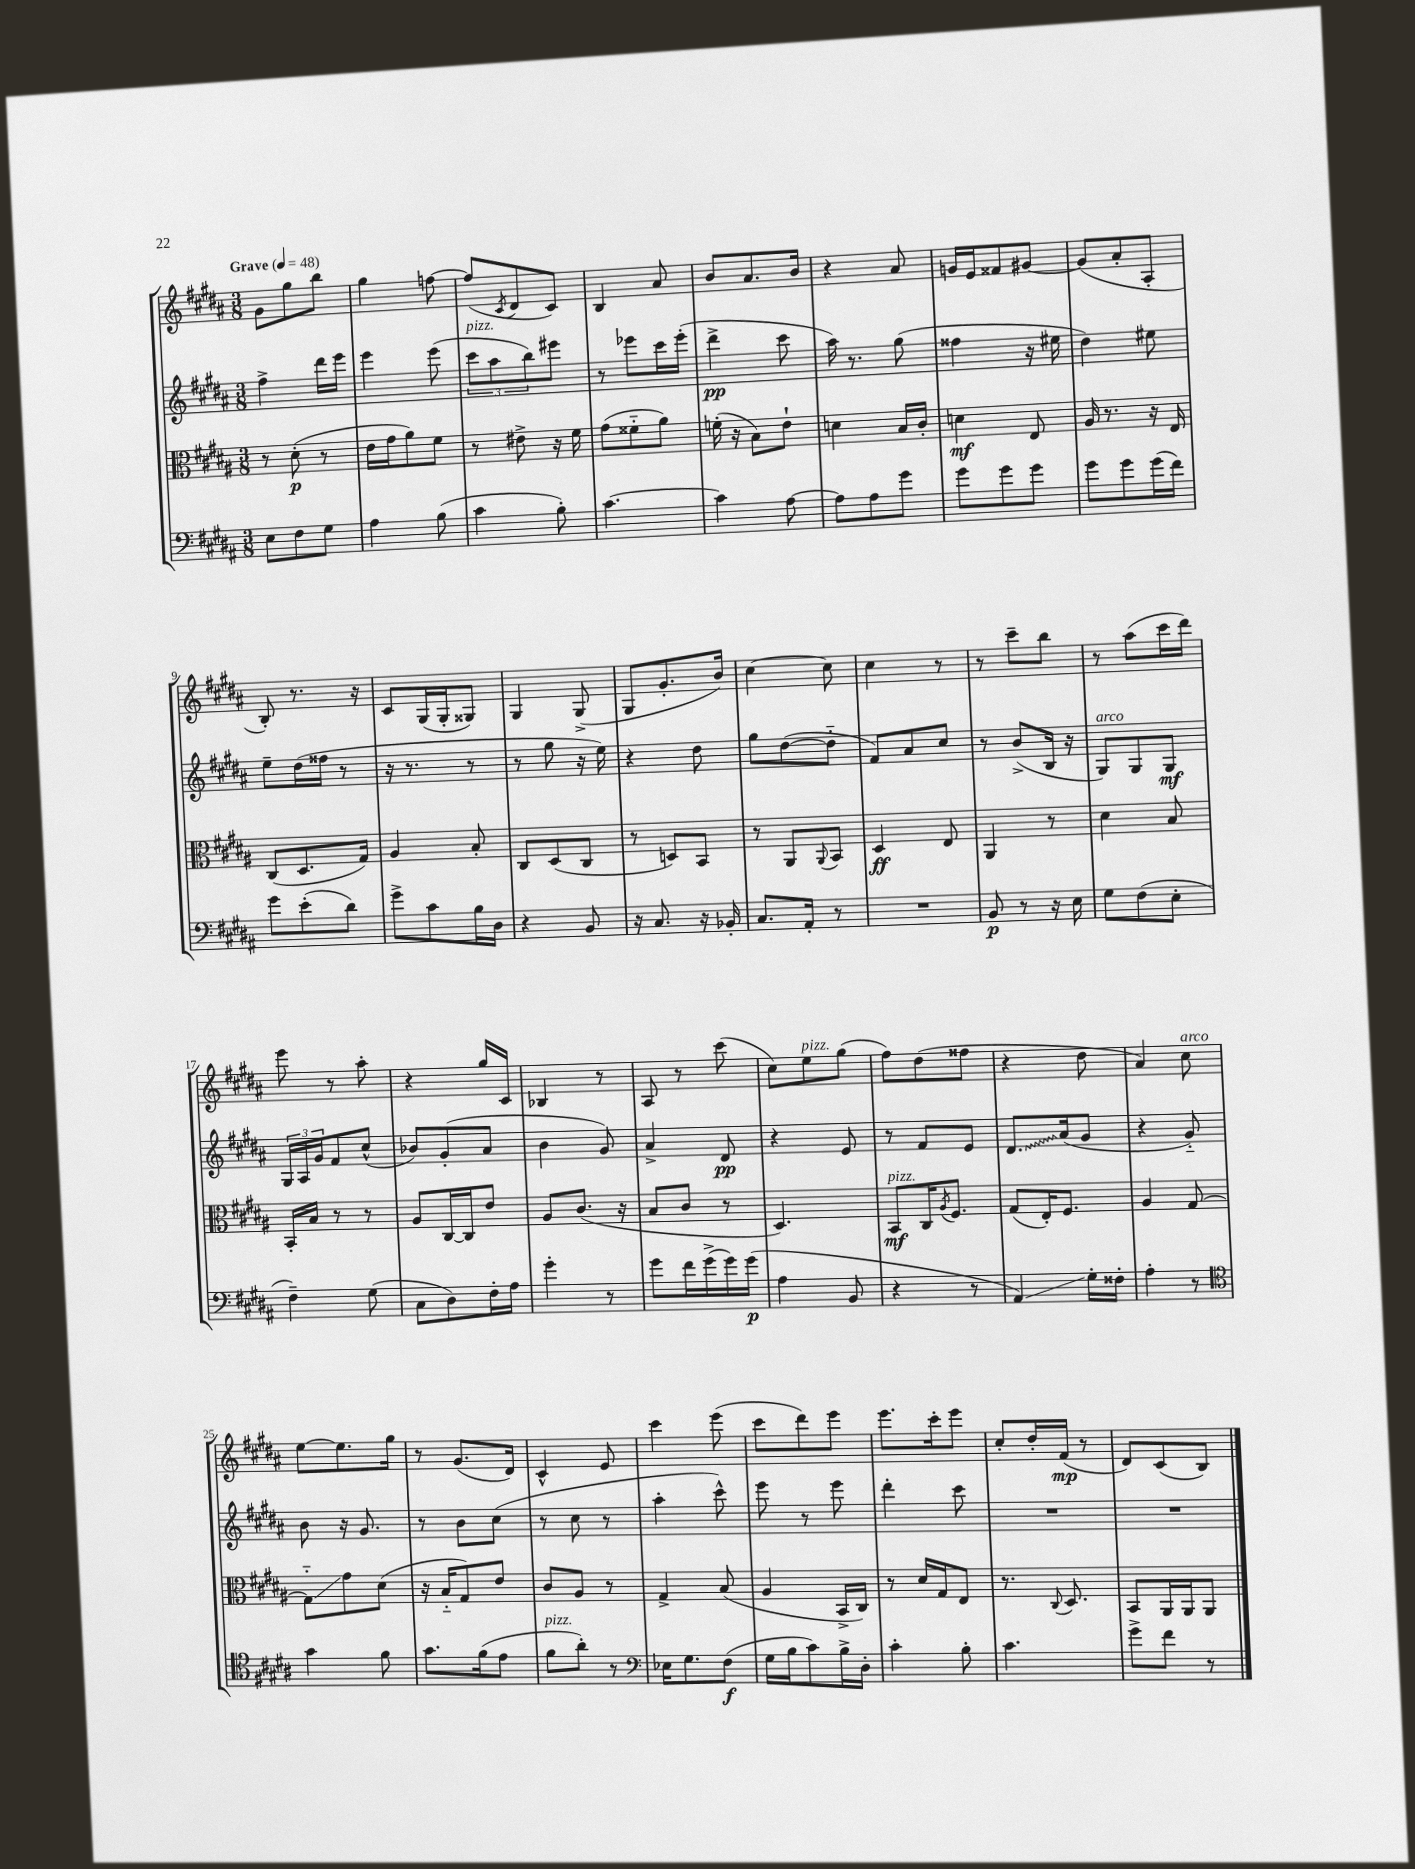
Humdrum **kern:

**kern	**kern	**kern	**kern
*staff4	*staff3	*staff2	*staff1
*clefF4	*clefC3	*clefG2	*clefG2
*k[f#c#g#d#a#]	*k[f#c#g#d#a#]	*k[f#c#g#d#a#]	*k[f#c#g#d#a#]
*M3/8	*M3/8	*M3/8	*M3/8
*MM48	*MM48	*MM48	*MM48
8E	8r	4ff#^	8g#
8F#	(8d#'	.	8gg#
8G#	8r	16ddd#	8bb
.	.	16eee	.
=	=	=	=
4A#	16e	4eee	4gg#
.	16g#	.	.
.	8a#)	.	.
(8B	8f#	(8eee	[8ff
=	=	=	=
4c#	8r	12ccc#	(8ff]
.	.	12aa#	.
.	.	.	8qc#
.	8e#^	.	8d#
.	.	12bb)	.
8B')	16r	8eee#	8c#)
.	16f#	.	.
=	=	=	=
[4.c#	(8g#	8r	4B
.	8f##'~	8eee-	.
.	8a#)	16ccc#	8a#
.	.	(16eee-'	.
=	=	=	=
4c#]	(16f'	4ddd#^	8b
.	16r	.	.
.	8B)	.	8.a#
[8A#	8e`	8ccc#	.
.	.	.	16b
=	=	=	=
8A#]	4d	16aa#)	4r
.	.	8.r	.
8A#	.	.	.
8g#	16B	(8gg#	8a#
.	16c#'	.	.
=	=	=	=
8g#	4d	4ff##	16g
.	.	.	16e
8g#	.	.	8f##
8g#	8E	16r	[8g#
.	.	16ee#	.
=	=	=	=
8g#	16A#	4dd#)	(8g#]
.	8.r	.	.
8g#	.	.	8a#'
(16g#	16r	8ee#	8A#'
16f#)	16E	.	.
=	=	=	=
8g#	(8C#	8ee~	8B')
(8e'	8.D#	(16dd#	8.r
.	.	16ff##	.
8d#)	.	8r	.
.	16G#)	.	16r
=	=	=	=
8g#^	4A#	16r	8c#
.	.	8.r	.
8c#	.	.	(16G#
.	.	.	16G#'
16B	8B'	8r	8G##)
16D#	.	.	.
=	=	=	=
4r	8C#	8r	4G#
.	(8D#	8gg#	.
8BB	8C#	16r	(8G#^
.	.	16ee)	.
=	=	=	=
16r	8r	4r	8G#
8.C#	.	.	.
.	8D)	.	8.g#'
16r	8BB	8dd#	.
16BB-'	.	.	16b)
=	=	=	=
8.C#	8r	8gg#	[4cc#
.	8AA#	([8dd#	.
16AA#'	.	.	.
.	8qqAA#	.	.
8r	8BB	8dd#'~]	8cc#]
=	=	=	=
4.r	4D#	8f#)	4cc#
.	.	8a#	.
.	8E	8cc#	8r
=	=	=	=
8BB	4AA#	8r	8r
8r	.	(8b^	8ccc#~
16r	8r	16B	8bb
16E	.	16r	.
=	=	=	=
8G#	4d#	8G#)	8r
(8F#	.	8G#	(8aa#
8E'	8B	8G#	16ccc#
.	.	.	16ddd#)
=	=	=	=
4F#~)	16BB'	24G#	8eee
.	.	24A#	.
.	16B	.	.
.	.	24g#	.
.	8r	8f#	8r
(8G#	8r	(8cc#^^	8aa#'
=	=	=	=
8C#	8A#	8b-)	4r
8D#)	[16C#	(8g#'	.
.	16C#]	.	.
16F#'	8e	8a#	16gg#
16A#	.	.	16c#
=	=	=	=
4g#'	8A#	4b	4B-
.	(8.c#	.	.
8r	.	8g#)	8r
.	16r	.	.
=	=	=	=
8g#	8B	4a#^	8A#
16f#	8c#	.	8r
(16g#^	.	.	.
16g#)	8r	8d#	(8ccc#
(16g#	.	.	.
=	=	=	=
4A#	4.D#)	4r	8cc#)
.	.	.	8ee
8BB	.	8e	(8gg#
=	=	=	=
4r	8BB	8r	8ff#)
.	16C#	8f#	(8dd#
.	8qA#	.	.
.	8.F#	.	.
8r	.	8e	8ff##
=	=	=	=
4AA#)	(8G#	8.d#	4r
.	16E')	.	.
.	8.F#	(16a#	.
16G#'	.	8g#	8dd#
16F##'	.	.	.
=	=	=	=
4A#'	4A#	4r	4a#)
8r	[8G#	8g#'~)	8cc#
=	=	=	=
*clefC4	*	*	*
4g#	8G#'~]	8b	[8ee
.	8g#	16r	8.ee]
.	.	8.g#	.
8f#	(8d#	.	.
.	.	.	16gg#
=	=	=	=
8.g#	16r	8r	8r
.	16B'~	.	.
.	8G#)	8b	(8.g#
(16f#	.	.	.
8e	8e	(8cc#	.
.	.	.	16d#)
=	=	=	=
8f#	8c#	8r	4c#^^
8a#')	8A#	8cc#	.
8r	8r	8r	8e
=	=	=	=
*clefF4	*	*	*
16E-	4G#^	4aa#'	4ccc#
8.G#	.	.	.
(8F#	(8B	8ccc#^^)	(8eee
=	=	=	=
16G#	4A#	8eee	8ccc#
16B	.	.	.
8c#)	.	8r	8ddd#)
16B^	16BB^	8eee	8eee
16D#'	16C#)	.	.
=	=	=	=
4c#'	8r	4ddd#'	8.eee
.	16d#	.	.
.	16G#	.	16ccc#'
8B'	8E	8ccc#	8eee
=	=	=	=
4.c#	8.r	4.r	8cc#'
.	.	.	16dd#'
.	8qqC#	.	.
.	8.D#	.	(16f#
.	.	.	8r
=	=	=	=
8g#^	8BB	4.r	8d#)
8f#	16AA#	.	(8c#
.	16AA#	.	.
8r	8AA#	.	8B)
==	==	==	==
*-	*-	*-	*-
